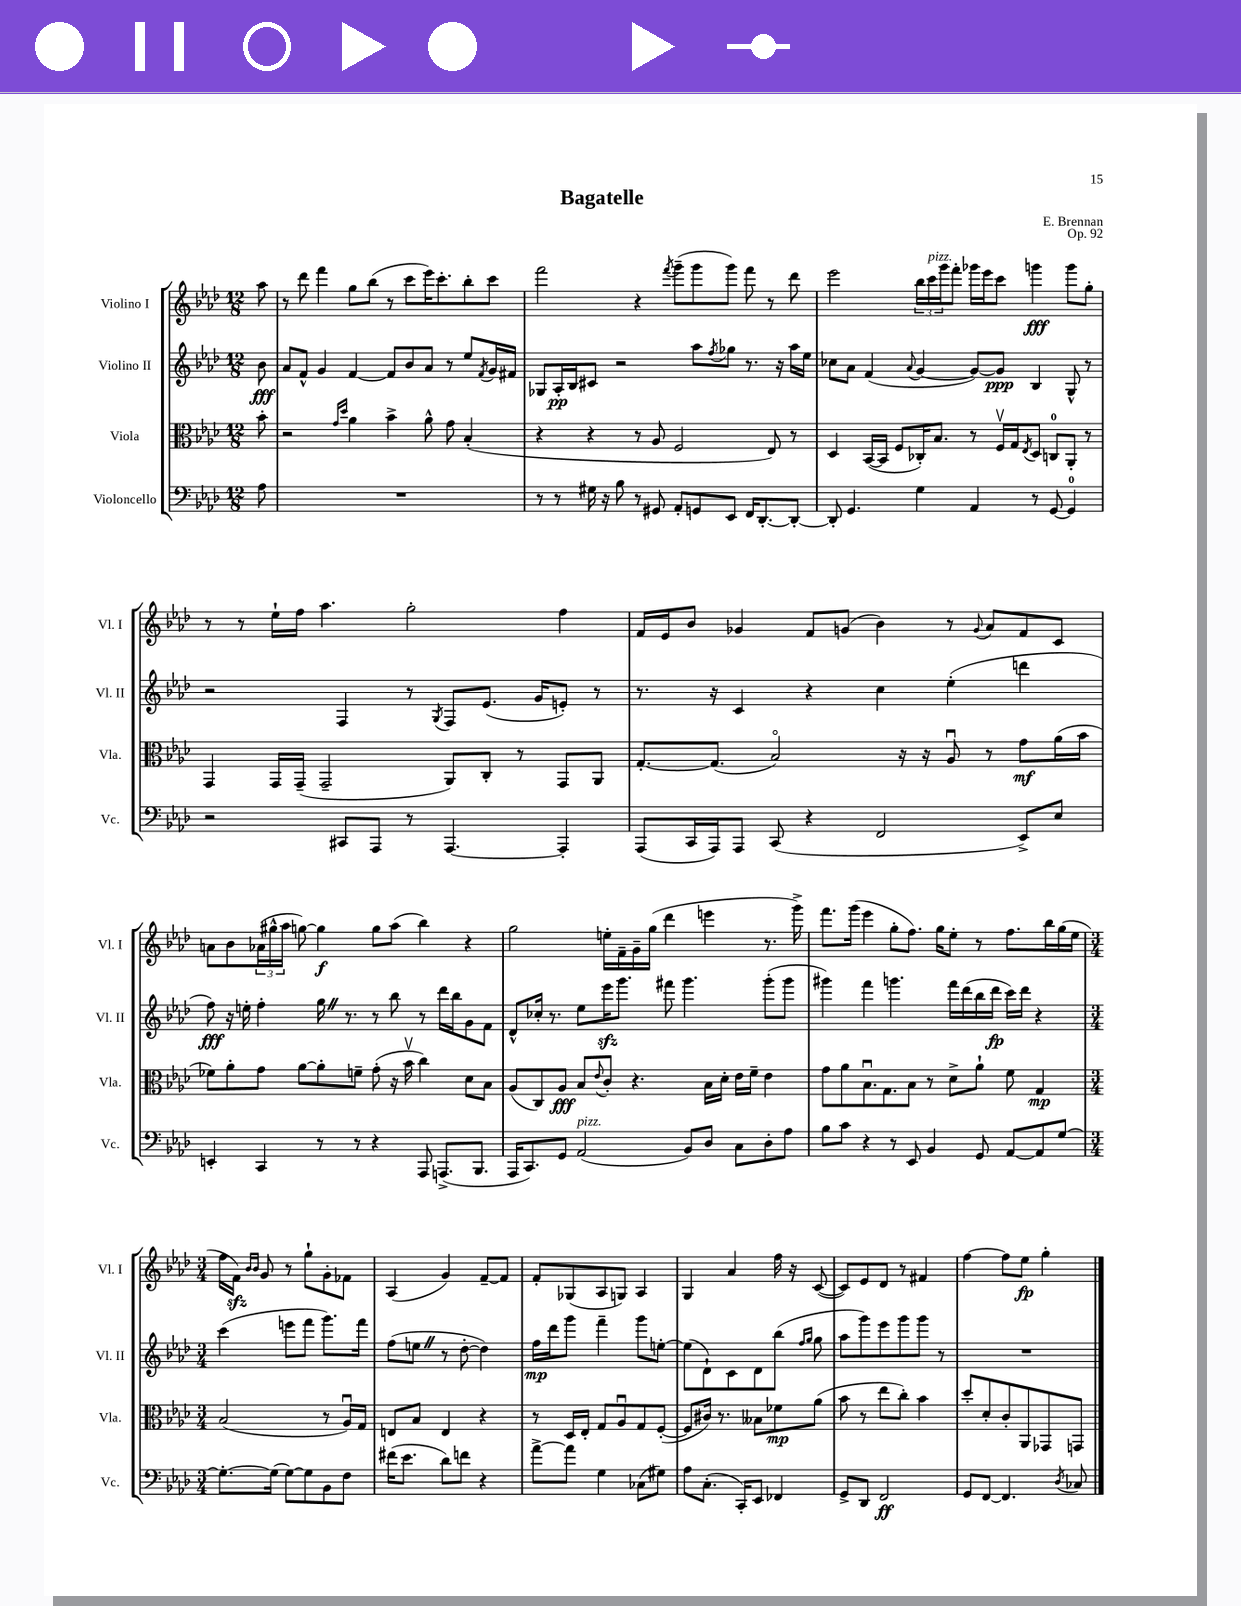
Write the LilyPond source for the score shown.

\header { title = "Bagatelle" composer = "E. Brennan" opus = "Op. 92" }
<<
\new StaffGroup <<
\new Staff = "s0" \with { instrumentName = "Violino I" shortInstrumentName = "Vl. I" } {
    \clef treble \key aes \major \numericTimeSignature \time 12/8 \partial 8
    aes''8 |
    r8 des'''8 f'''4 g''8 bes''8( r8 c'''8 ees'''16) c'''8.-. bes''8-. c'''8 |
    f'''2 r4 \acciaccatura { f'''8 } g'''8--( g'''8 g'''8) f'''8 r8 des'''8 |
    ees'''2 \tuplet 3/2 { bes''16 c'''16^\markup { \italic "pizz." } g'''16 } f'''8-. ges'''16 ees'''16 c'''8 g'''4\fff g'''8 g''8-. |
    r8 r8 ees''16-! f''16 aes''4. g''2-. f''4 |
    f'16 ees'16 bes'8 ges'4 f'8 g'8( bes'4) r8 \appoggiatura { g'8 } aes'8 f'8 c'8 |
    a'8 bes'8 \tuplet 3/2 { aes'16( gis''16-^ aes''16 } g''8~) g''4\f g''8 aes''8( bes''4) r4 |
    g''2 e''16-. f'16-- g'16-- g''16( des'''4 e'''4 r8. g'''16->) |
    f'''8. g'''16( ees'''4 g''8-. f''8.) g''16 ees''8-. r8 f''8. bes''16 g''16( ees''16 |
    \numericTimeSignature \time 3/4 f''16 f'16\sfz) \grace { bes'16 bes'16 } g'8 r8 g''8-! g'8-. fes'8 |
    aes4( g'4) f'8~-- f'8 |
    f'8-. ges8( aes8 g8) aes4 |
    g4 aes'4 f''16 r16 c'8~( |
    c'8) ees'8 des'8 r8 fis'4 |
    f''4~ f''8 ees''8\fp g''4-. \bar "|." |
}
\new Staff = "s1" \with { instrumentName = "Violino II" shortInstrumentName = "Vl. II" } {
    \clef treble \key aes \major \numericTimeSignature \time 12/8 \partial 8
    bes'8\fff |
    aes'8 f'8-^ g'4 f'4~ f'8 bes'8 aes'8 r8 ees''8 \acciaccatura { f'8 } g'16 fis'16 |
    ges8 aes16-.\pp bes16 cis'8 r2 aes''8 \acciaccatura { f''8 } ges''8 r8. r16 aes''16 ees''16 |
    ces''8 aes'8 f'4( \appoggiatura { aes'8 } g'4~ g'8~) g'8\ppp bes4 g8-^ r8 |
    r2 f4 r8 \acciaccatura { g8 } f8 ees'8.( g'16 e'8-.) r8 |
    r8. r16 c'4 r4 c''4 ees''4-.( d'''4 |
    f''8\fff) r16 e''16-. f''4-. g''16 \once \override BreathingSign.text = \markup { \musicglyph "scripts.caesura.straight" } \breathe r8. r8 bes''8 r8 des'''16 bes''16 g'8 f'8 |
    des'8-^ ces''16-. r8. ees''8 ees'''16\sfz g'''8. fis'''8 g'''4. g'''8-.( g'''8 |
    gis'''4) f'''4 g'''4. f'''16 des'''16( bes''16 des'''16\fp c'''16) des'''16 r4 |
    \numericTimeSignature \time 3/4 c'''4( e'''8 f'''8 g'''8.) f'''16 |
    f''8( e''8 \once \override BreathingSign.text = \markup { \musicglyph "scripts.caesura.straight" } \breathe r8 des''8~-. des''4) |
    f''16\mp des'''16 g'''8 f'''4-- g'''8 e''8~-. |
    e''8( des'8-!) c'8 des'8 bes''8( \grace { f''16 g''16 } g''8 |
    aes''8 g'''8) ees'''8 g'''8 g'''8 r8 |
    R2. \bar "|." |
}
\new Staff = "s2" \with { instrumentName = "Viola" shortInstrumentName = "Vla." } {
    \clef alto \key aes \major \numericTimeSignature \time 12/8 \partial 8
    bes'8-. |
    r2 \grace { g'16 des''16 } aes'4 bes'4-> aes'8-^ g'8 bes4-.( |
    r4 r4 r8 aes8 f2 ees8) r8 |
    des4 bes,16~( bes,16 f8 ces16-.) bes8. r8 f16\upbow g16 \acciaccatura { ees8 } des8 c8-0 aes,8-. r8 |
    g,4 g,16 g,16--( g,2-- aes,8) c8-. r8 g,8 aes,8 |
    g8.~-. g8.( bes2\flageolet) r16 r16 aes8\downbow r8 g'8\mf aes'16( bes'16 |
    fes'8) aes'8-. g'8 aes'8~ aes'8-. f'8-- g'8-.( r16 bes'16\upbow c''4) des'8 bes8 |
    aes8( c8) aes8\fff bes8 \appoggiatura { ees'8 } c'8-. r4. bes16 des'16-. ees'16 f'16-- ees'4 |
    g'8 aes'8 bes8.\downbow g8. bes8 r8 des'8-> aes'8-! f'8 g4\mp |
    \numericTimeSignature \time 3/4 bes2( r8 aes16\downbow) g16 |
    e8 bes8 e4 r4 |
    r8 des16 ees16-. g8 aes8\downbow g8 f8~-.( |
    f8 cis'16) r8. beses8 fes'8\mp aes'8( |
    bes'8 r8 ees''8 c''8-.) bes'4 |
    des''8-. des'8-. c'8-. aes,8 ges,8 g,8 \bar "|." |
}
\new Staff = "s3" \with { instrumentName = "Violoncello" shortInstrumentName = "Vc." } {
    \clef bass \key aes \major \numericTimeSignature \time 12/8 \partial 8
    aes8 |
    R1. |
    r8 r8 gis16 r16 bes8 r8 gis,8 aes,8-. g,8 ees,8 f,16 des,8.~-. des,8~-. |
    des,8-. g,4. g4 aes,4 r8 g,8~ g,4-0 |
    r2 cis,8 aes,,8 r8 aes,,4.~ aes,,4-. |
    aes,,8( c,16 aes,,16) aes,,8 c,8( r4 f,2 ees,8->) ees8 |
    e,4-. c,4 r8 r8 r4 aes,,8 a,,8.->( bes,,8. |
    aes,,16 c,8.) g,8 aes,2^\markup { \italic "pizz." }( bes,8) des8 c8 des8-. aes8 |
    bes8 c'8 r4 r8 ees,8 bes,4 g,8 aes,8~ aes,8 g8~ |
    \numericTimeSignature \time 3/4 g8.~-. g16( g8~) g8 bes,8 f8 |
    fis'16( ees'8. des'8) f'8 r4 |
    aes'8~-> aes'8 g4 ces8( gis8) |
    aes8 c8.-.( c,16-.) ees,8 fes,4 |
    g,8-> des,8 f,2\ff |
    g,8 f,8~ f,4. \acciaccatura { des8 } ces8 \bar "|." |
}
>>
>>
\layout { \context { \Score \remove "Bar_number_engraver" } }
